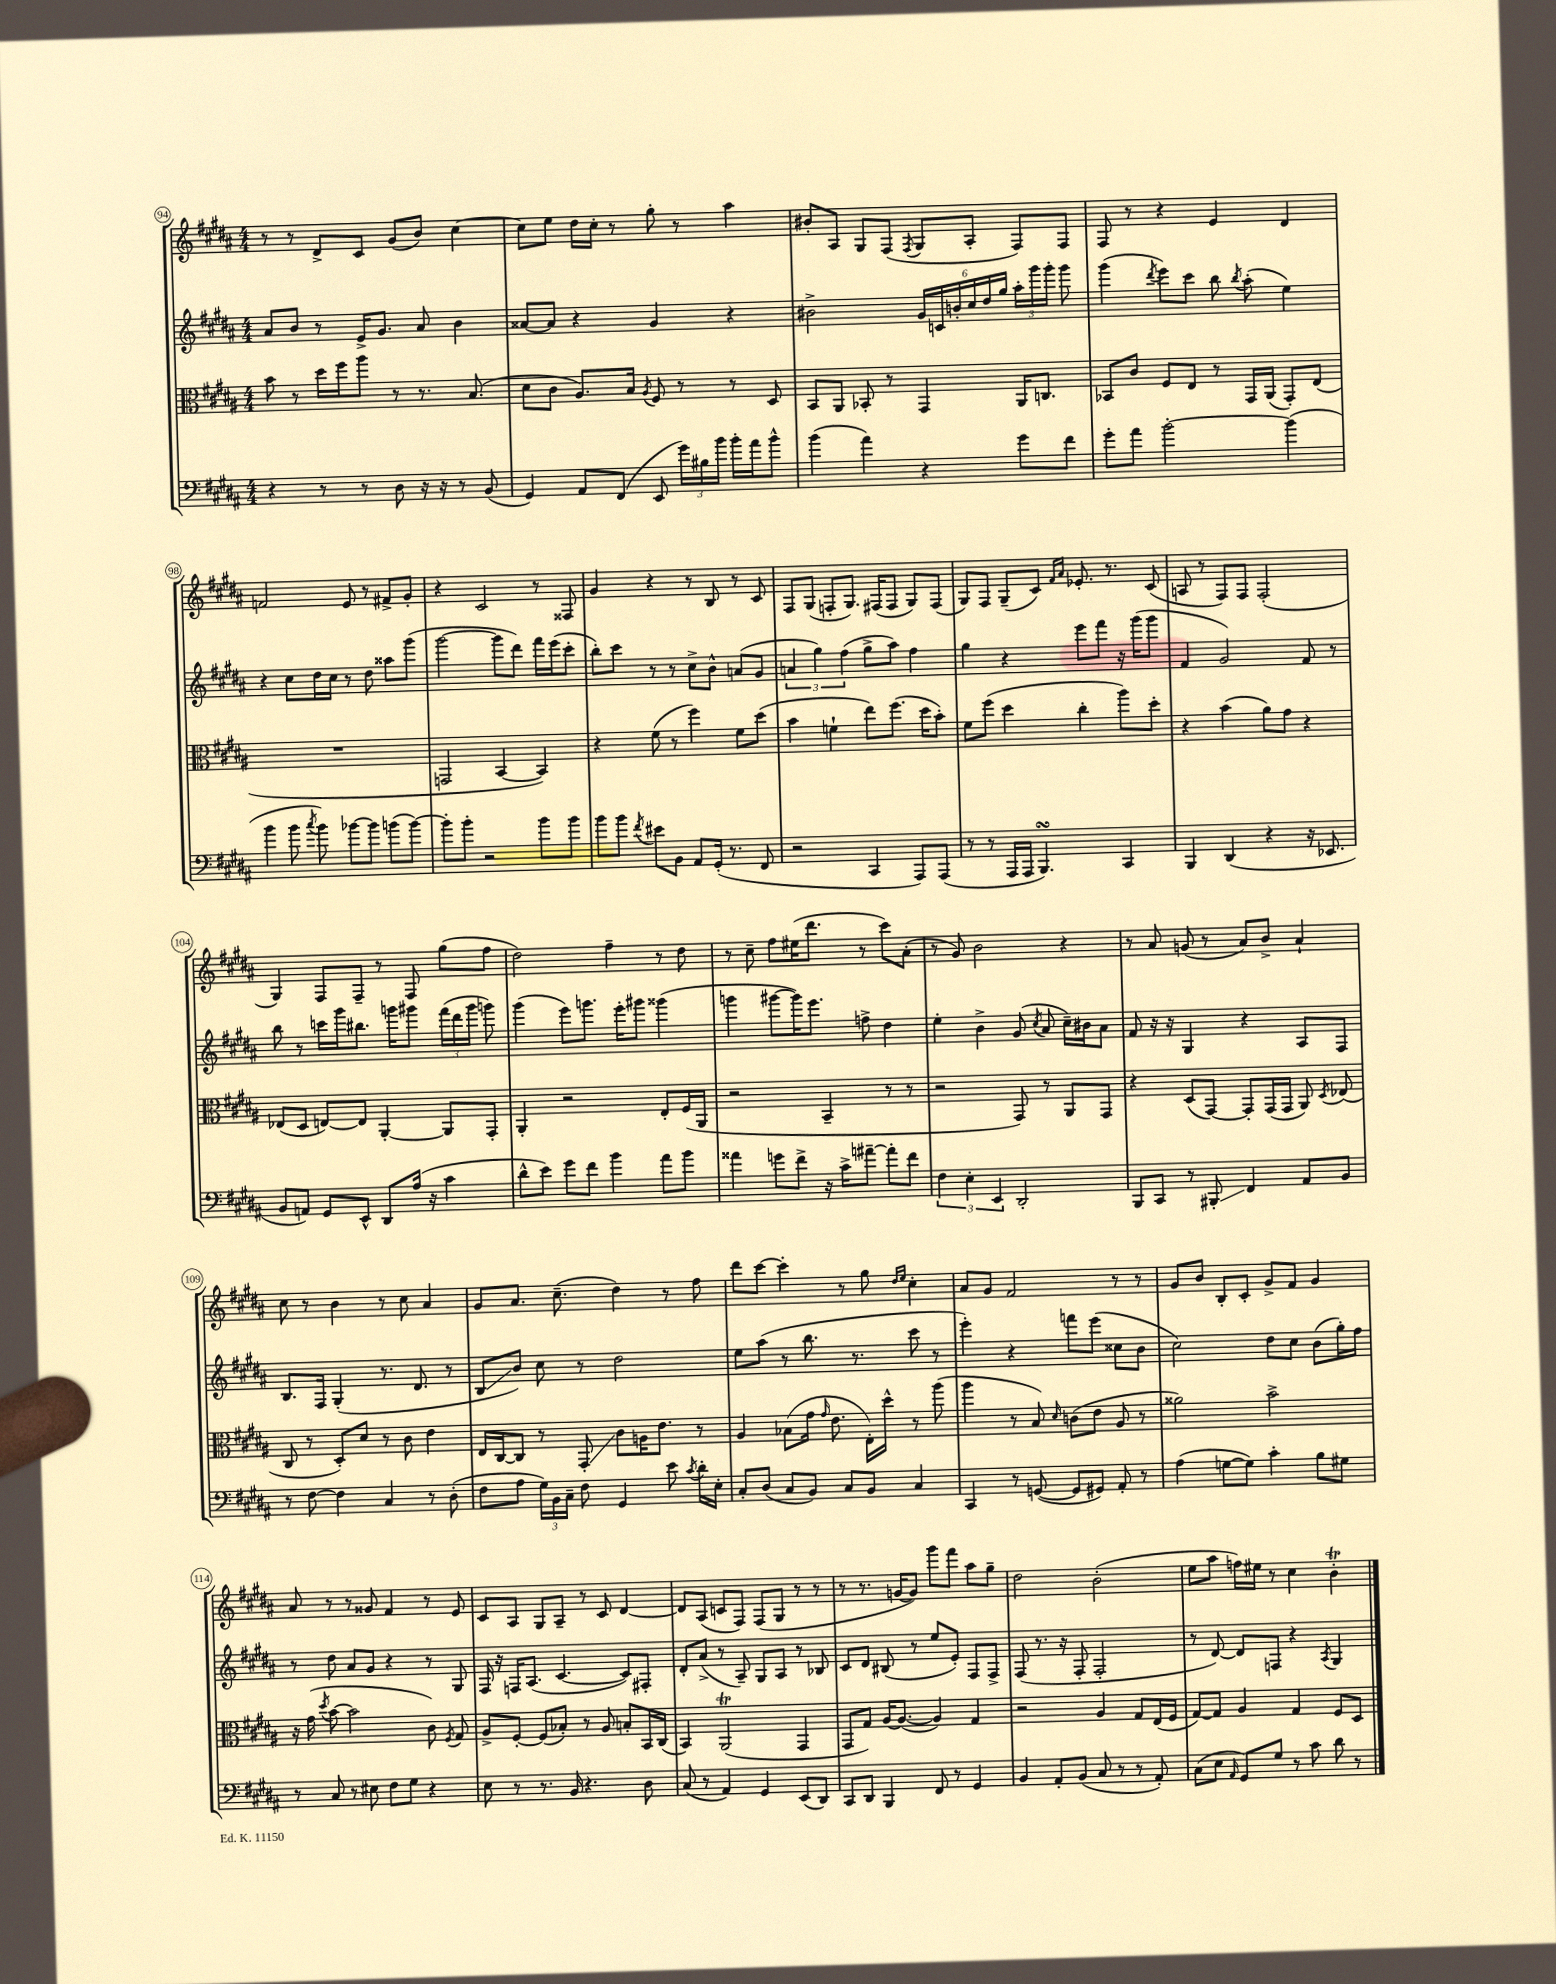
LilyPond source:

<<
\new StaffGroup <<
\new Staff = "s0" {
    \clef treble \key b \major \numericTimeSignature \time 4/4
    \autoBeamOff r8 r8 dis'8[-> cis'8] gis'8[( b'8]) cis''4~ |
    cis''8[ e''8] dis''16[ cis''16]-. r8 gis''8-. r8 ais''4 |
    bis'8[-. ais8] gis8[ fis8]( \acciaccatura { fis8 } gis8[ ais8]-. fis8[) fis8] |
    fis8 r8 r4 e'4 dis'4 |
    f'2 e'8 r8 fis'8[-> gis'8]-. |
    r4 cis'2 r8 fisis8 |
    gis'4 r4 r8 b8 r8 cis'8 |
    fis8[ gis8]( f8[-. gis8.]) fis16[( fis8] gis8[) fis8]( |
    gis8[) fis8] gis8[--( cis'8]) \grace { fis'16[ ais'16] } ees'8.-. r8. cis'8( |
    a8 r8 fis8[) fis8] fis2-.( |
    gis4) fis8[ fis8]-- r8 fis8 gis''8[( fis''8] |
    dis''2) fis''4-- r8 dis''8 |
    r8 cis''8-- fis''8[ eis''16( dis'''8.] r8 cis'''8[) ais'8]-.( |
    r8 gis'8) b'2 r4 |
    r8 ais'8 g'8( r8 ais'8[) b'8]-> ais'4-! |
    cis''8 r8 b'4 r8 cis''8 ais'4 |
    gis'8[ ais'8.] cis''8.--( dis''4) r8 fis''8 |
    dis'''8[ cis'''8]~ cis'''4-. r8 gis''8 \grace { dis''16[ e''16] } cis''4-. |
    ais'8[ gis'8] fis'2 r8 r8 |
    gis'8[ b'8] b8[-. cis'8]-. gis'8[-> fis'8] gis'4 |
    ais'8 r8 r8 gisis'8 fis'4 r8 e'8 |
    cis'8[ ais8] gis8[ ais8]-- r8 cis'8 dis'4~ |
    dis'8[ ais8]( c'8[ fis8]) fis8[( gis8] r8 r8 |
    r8 r8. g'16[~ g'8]) gis'''8[ fis'''8] ais''8[ gis''8]-- |
    dis''2 b'2-.( |
    e''8[ ais''8] f''16[) eis''16] r8 cis''4 b'4-.\trill \bar "|." |
}
\new Staff = "s1" {
    \clef treble \key b \major \numericTimeSignature \time 4/4
    \autoBeamOff ais'8[ b'8] r8 e'16[-> gis'8.] ais'8 b'4 |
    aisis'8[~ aisis'8] r4 gis'4 r4 |
    bis'2-> \tuplet 6/4 { gis'16[ c'16 b'16-. cis''16 dis''16 gis''16] } \tuplet 3/2 { ais''16[-. gis'''16 gis'''16]-. } gis'''8 |
    gis'''4( \acciaccatura { dis'''8 } e'''8[) cis'''8] b''8 \acciaccatura { b''8 } ais''8-.( e''4) |
    r4 cis''8[ dis''16 cis''16] r8 dis''8 aisis''8[ gis'''8]( |
    gis'''2~ gis'''8[ dis'''8]) fis'''16[ e'''16( cis'''8]-. |
    b''8[-.) cis'''8] r8 r8 cis''8[-> b'8]-^ a'8[( gis'8] |
    \tuplet 3/2 { a'4 gis''4) fis''4( } gis''8[-> ais''8]) fis''4 |
    gis''4 r4 e'''8[ fis'''8] r16 gis'''16[( gis'''8] |
    fis'4 gis'2) fis'8 r8 |
    b''8 r8 c'''16[ gis'''16 bis''8.] g'''16[ gis'''8] \tuplet 3/2 { fis'''16[( dis'''16 gis'''16] } g'''8) |
    gis'''4( e'''8[) g'''8.] e'''16[-. gis'''8] gisis'''4( |
    g'''4 gis'''8[~ gis'''16) e'''8.] f''8-> dis''4 |
    e''4-. b'4-> gis'8( \acciaccatura { cis''8 } ais'8 cis''16[--) bis'16 ais'8] |
    fis'8 r16 r16 gis4 r4 ais8[ fis8] |
    b8.[ fis16] gis4-.( r8. dis'8. r8 |
    b8[\glissando b'8]) cis''8 r8 dis''2 |
    e''8[ ais''8]( r8 b''8. r8. cis'''8 r8 |
    e'''4-.) r4 f'''8[ e'''8]( cisis''8[ b'8] |
    cis''2) dis''8[ cis''8] b'8[( gis''16-.) fis''16] |
    r8 dis''8 ais'8[ gis'8] r4 r8 gis8 |
    fis16 r16 f16[ ais8.]( cis'4.~ cis'8[) fis8]-. |
    dis'8[-. ais'8]->( r8 ais8--) gis8[ ais8] r8 bes8 |
    cis'8[ dis'8] bis8( r8 e''8[ e'8]-.) fis8[ fis8]-> |
    fis8( r8. r16 fis8-. fis2-. |
    r8 dis'8~) dis'8[ f8] r4 \acciaccatura { ais8 } gis4 \bar "|." |
}
\new Staff = "s2" {
    \clef alto \key b \major \numericTimeSignature \time 4/4
    \autoBeamOff b'8 r8 dis''16[ fis''16 ais''8] r8 r8. b8.( |
    dis'8[ cis'8] ais8.[) b16] \acciaccatura { ais8 } fis8 r8 r8 dis8 |
    b,8[ ais,8] bes,8-. r8 gis,4 ais,16[ c8.] |
    bes,8[ cis'8] fis8[ e8] r8 gis,16[ ais,16]( gis,8[-.) e8]( |
    R1 |
    g,2 b,4~ b,4) |
    r4 fis'8( r8 fis''4) fis'8[ dis''8]( |
    b'4 f'4-! e''8[) fis''8.]( dis''16[ b'8]-.) |
    fis'8[ fis''8]( dis''4 cis''4-. ais''8[) dis''8]-. |
    r4 b'4( ais'8[) gis'8] r4 |
    ees8[( dis8] e8[~) e8] ais,4~-. ais,8[ gis,8]-. |
    ais,4-. r2 e8[-. fis16( ais,16] |
    r2 b,4-- r8 r8 |
    r2 gis,8) r8 ais,8[ gis,8] |
    r4 dis8[( gis,8]~) gis,8[-. gis,16( gis,16] ais,8) \acciaccatura { dis8 } ees8( |
    cis8 r8 dis8[-.) dis'8] r8 cis'8 e'4 |
    e16[ cis16~ cis8] r8 gis,8-.\glissando cis'8[ a16 e'8.] r8 |
    ais4 bes8[( gis'16] \grace { gis'16 } e'8. e16[-.) dis''16]-^ r8 ais''8( |
    ais''4 r8 b8) \grace { dis'16 } c'8[( e'8] ais8 r8 |
    aisis'2) b'2-> |
    r16 gis'16( \acciaccatura { dis''8 } b'8~ b'2 cis'8) \acciaccatura { fis8 } gis8 |
    ais8[-> fis8]~-. fis8[( bes8]-.) r8 ais8 b8[-. b,16 cis16]( |
    b,4) ais,2\trill( gis,4 |
    gis,8[ gis8]) ais16[~ ais8.]~( ais4) gis4 |
    r2 ais4 gis8[ e16( fis16] |
    gis8[~) gis8] ais4 gis4 fis8[ dis8] \bar "|." |
}
\new Staff = "s3" {
    \clef bass \key b \major \numericTimeSignature \time 4/4
    \autoBeamOff r4 r8 r8 dis8 r16 r16 r8 b,8( |
    gis,4) ais,8[ fis,8]( e,8 \tuplet 3/2 { gis'16[) bis16 b'16] } b'16[-. ais'16 b'8]-^ |
    b'4( ais'4) r4 gis'8[ fis'8] |
    gis'8[-. ais'8] b'2~-. b'4( |
    b'4 b'8 \acciaccatura { cis''8 } b'8) bes'8[~ bes'8] b'8[( b'8]~) |
    b'8[-. b'8]-. r2 b'8[ b'8] |
    b'8[ b'8] \acciaccatura { fis'8 } eis'8[ b,8] ais,8[ gis,16]-.( r8. fis,8 |
    r2 cis,4 ais,,8[) ais,,8]( |
    r8 r8 ais,,16[ ais,,16] b,,4.\turn) cis,4 |
    b,,4 dis,4( r4 r16 ees,8. |
    b,8[ a,8]) gis,8[ e,8]-^ dis,8[ ais16]( r16 cis'4 |
    dis'8[-^ e'8]) gis'8[ fis'8] b'4 ais'8[ b'8] |
    aisis'4 g'8[ fis'8]-> r16 cis'16[-> ais'8]~-- ais'8[-. fis'8] |
    \tuplet 3/2 { fis4 e4-. e,4 } dis,2-. |
    b,,8[ cis,8] r8 bis,,8-.\glissando fis,4 ais,8[ b,8] |
    r8 fis8~ fis4 cis4 r8 dis8-.( |
    fis8[ ais8] \tuplet 3/2 { gis16[) b,16 cis16]-- } fis8 gis,4 e'8 \acciaccatura { cis'8 } dis'16[-. e16]-. |
    cis8[-. dis8]( cis8[ b,8]) cis8[ b,8] cis4 |
    cis,4 r8 g,8~( g,8[ gis,8]) ais,8-. r8 |
    ais4( g8[~ g8]) cis'4-. b8[ gis8] |
    r8 cis8 r8 eis8 fis8[ gis8] r4 |
    e8 r8 r8. b,16 r4. dis8 |
    cis8( r8 ais,4) gis,4 e,8[( dis,8]) |
    cis,8[ dis,8] b,,4 fis,8 r8 gis,4 |
    b,4 ais,8[-. b,8]( cis8 r8 r8 ais,8-.) |
    cis8[( e8] \grace { ais,16 } gis,8[) gis8] r8 cis'8 dis'8 r8 \bar "|." |
}
>>
>>
\layout { \context { \Score currentBarNumber = #94 \override BarNumber.stencil = #(make-stencil-circler 0.1 0.3 ly:text-interface::print) } }
